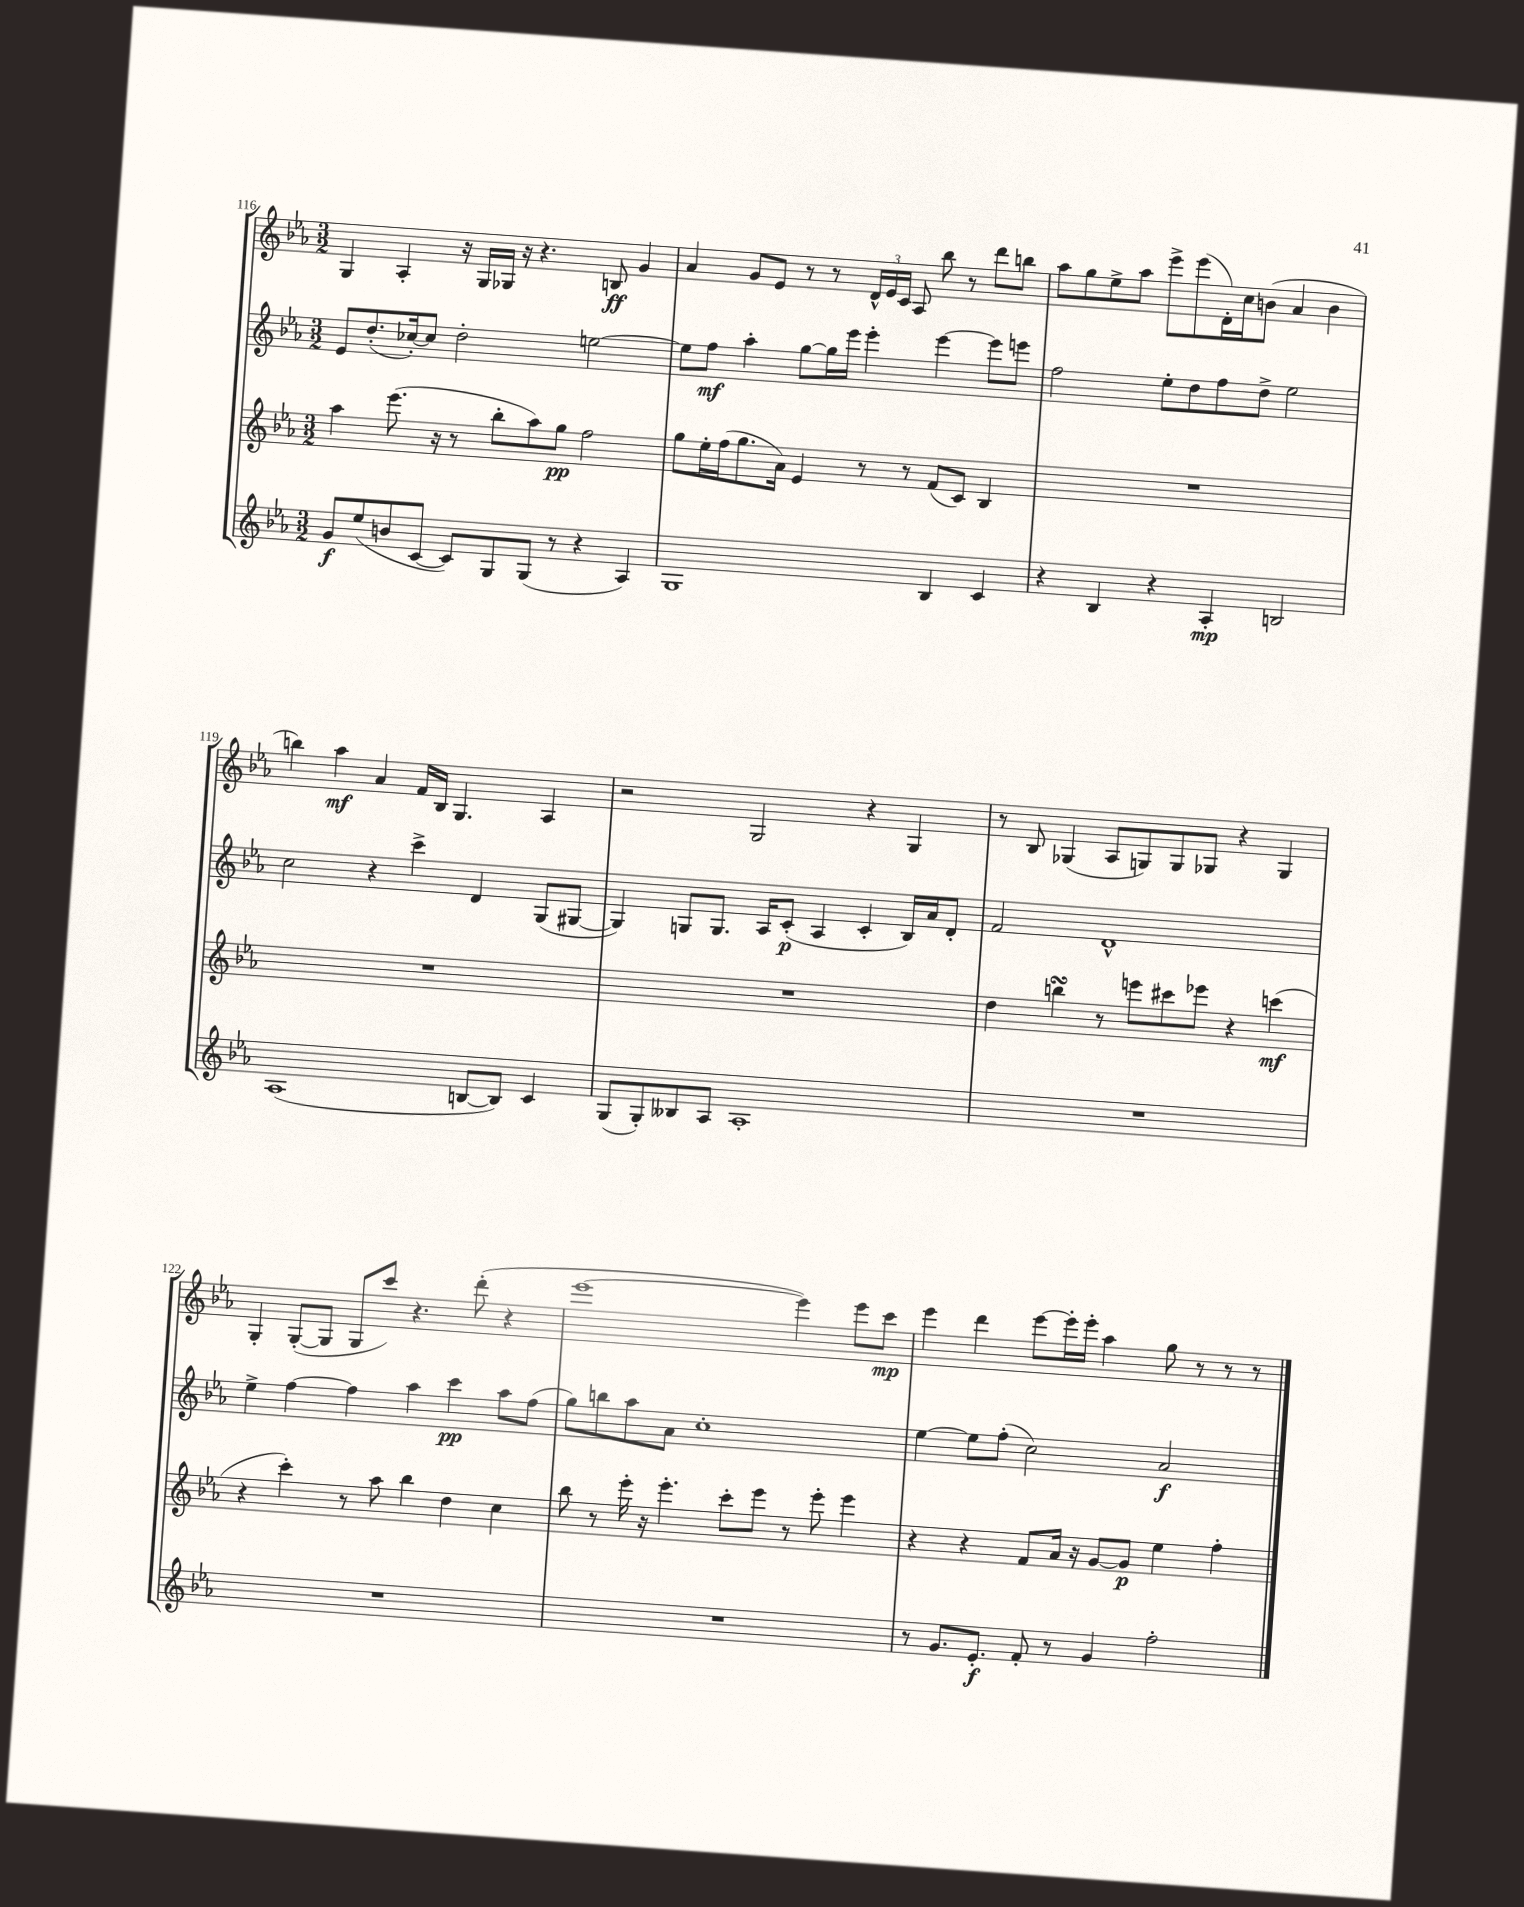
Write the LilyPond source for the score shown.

<<
\new StaffGroup <<
\new Staff = "s0" {
    \clef treble \key ees \major \numericTimeSignature \time 3/2
    \autoBeamOff g4 aes4-. r16 g16[ ges16] r16 r4. b8\ff g'4 |
    aes'4 g'8[ ees'8] r8 r8 \tuplet 3/2 { d'16[-^ ees'16 c'16] } aes8 bes''8 r8 d'''8[ b''8] |
    aes''8[ g''8 ees''8-> aes''8] ees'''8[-> ees'''8( d'16-.) c''16 b'8]( aes'4 b'4 |
    b''4) aes''4\mf aes'4 f'16[ bes16] g4. aes4 |
    r2 g2 r4 g4 |
    r8 bes8 ges4( aes8[ g8) g8 ges8] r4 ges4 |
    g4-. g8[~-.( g8] g8[ c'''8]) r4. d'''8-.( r4 |
    ees'''1~ ees'''4) ees'''8[ c'''8]\mp |
    ees'''4 d'''4 ees'''8[~ ees'''16-. ees'''16]-. aes''4 g''8 r8 r8 r8 \bar "|." |
}
\new Staff = "s1" {
    \clef treble \key ees \major \numericTimeSignature \time 3/2
    \autoBeamOff ees'8[ d''8.-.( ces''16~-.) ces''8] d''2-. e''2~ |
    e''8[ f''8]\mf aes''4-. g''8[~ g''16 ees'''16] ees'''4-. ees'''4~ ees'''8[ e'''8] |
    f''2 ees''8[-. d''8 f''8 d''8]-> ees''2 |
    c''2 r4 c'''4-> d'4 g8[( gis8]~ |
    gis4) g8[ g8.] aes16[ c'8]-.\p( aes4 c'4-. bes16[) aes'16 d'8]-. |
    f'2 d'1-^ |
    ees''4-> f''4~ f''4 aes''4 c'''4\pp aes''8[ f''8]( |
    g''8[) b''8 aes''8 aes'8] c''1-. |
    ees''4~ ees''8[ f''8]-.( c''2) aes'2\f \bar "|." |
}
\new Staff = "s2" {
    \clef treble \key ees \major \numericTimeSignature \time 3/2
    \autoBeamOff aes''4 ees'''8.( r16 r8 bes''8[-. aes''8) g''8]\pp f''2 |
    g''8[ ees''16-. f''16( g''8. aes'16]) ees'4 r8 r8 f'8[( c'8]) bes4 |
    R1. |
    R1. |
    R1. |
    d''4 b''4\turn r8 e'''8[ cis'''8 ees'''8] r4 c'''4\mf( |
    r4 c'''4-.) r8 aes''8 bes''4 d''4 c''4 |
    bes''8 r8 ees'''16-. r16 ees'''4.-. c'''8[-. ees'''8] r8 ees'''8-. ees'''4 |
    r4 r4 f'8[ aes'16] r16 g'8[~ g'8]\p ees''4 f''4-. \bar "|." |
}
\new Staff = "s3" {
    \clef treble \key ees \major \numericTimeSignature \time 3/2
    \autoBeamOff g'8[\f ees''8( b'8 c'8]~ c'8[) g8 g8]( r8 r4 aes4) |
    g1 bes4 c'4 |
    r4 bes4 r4 aes4-.\mp b2 |
    aes1( b8[~ b8]) c'4 |
    g8[( g8-.) beses8 aes8] aes1-. |
    R1. |
    R1. |
    R1. |
    r8 g'8.[ ees'8.]-.\f f'8-. r8 g'4 f''2-. \bar "|." |
}
>>
>>
\layout { \context { \Score currentBarNumber = #116 } }
